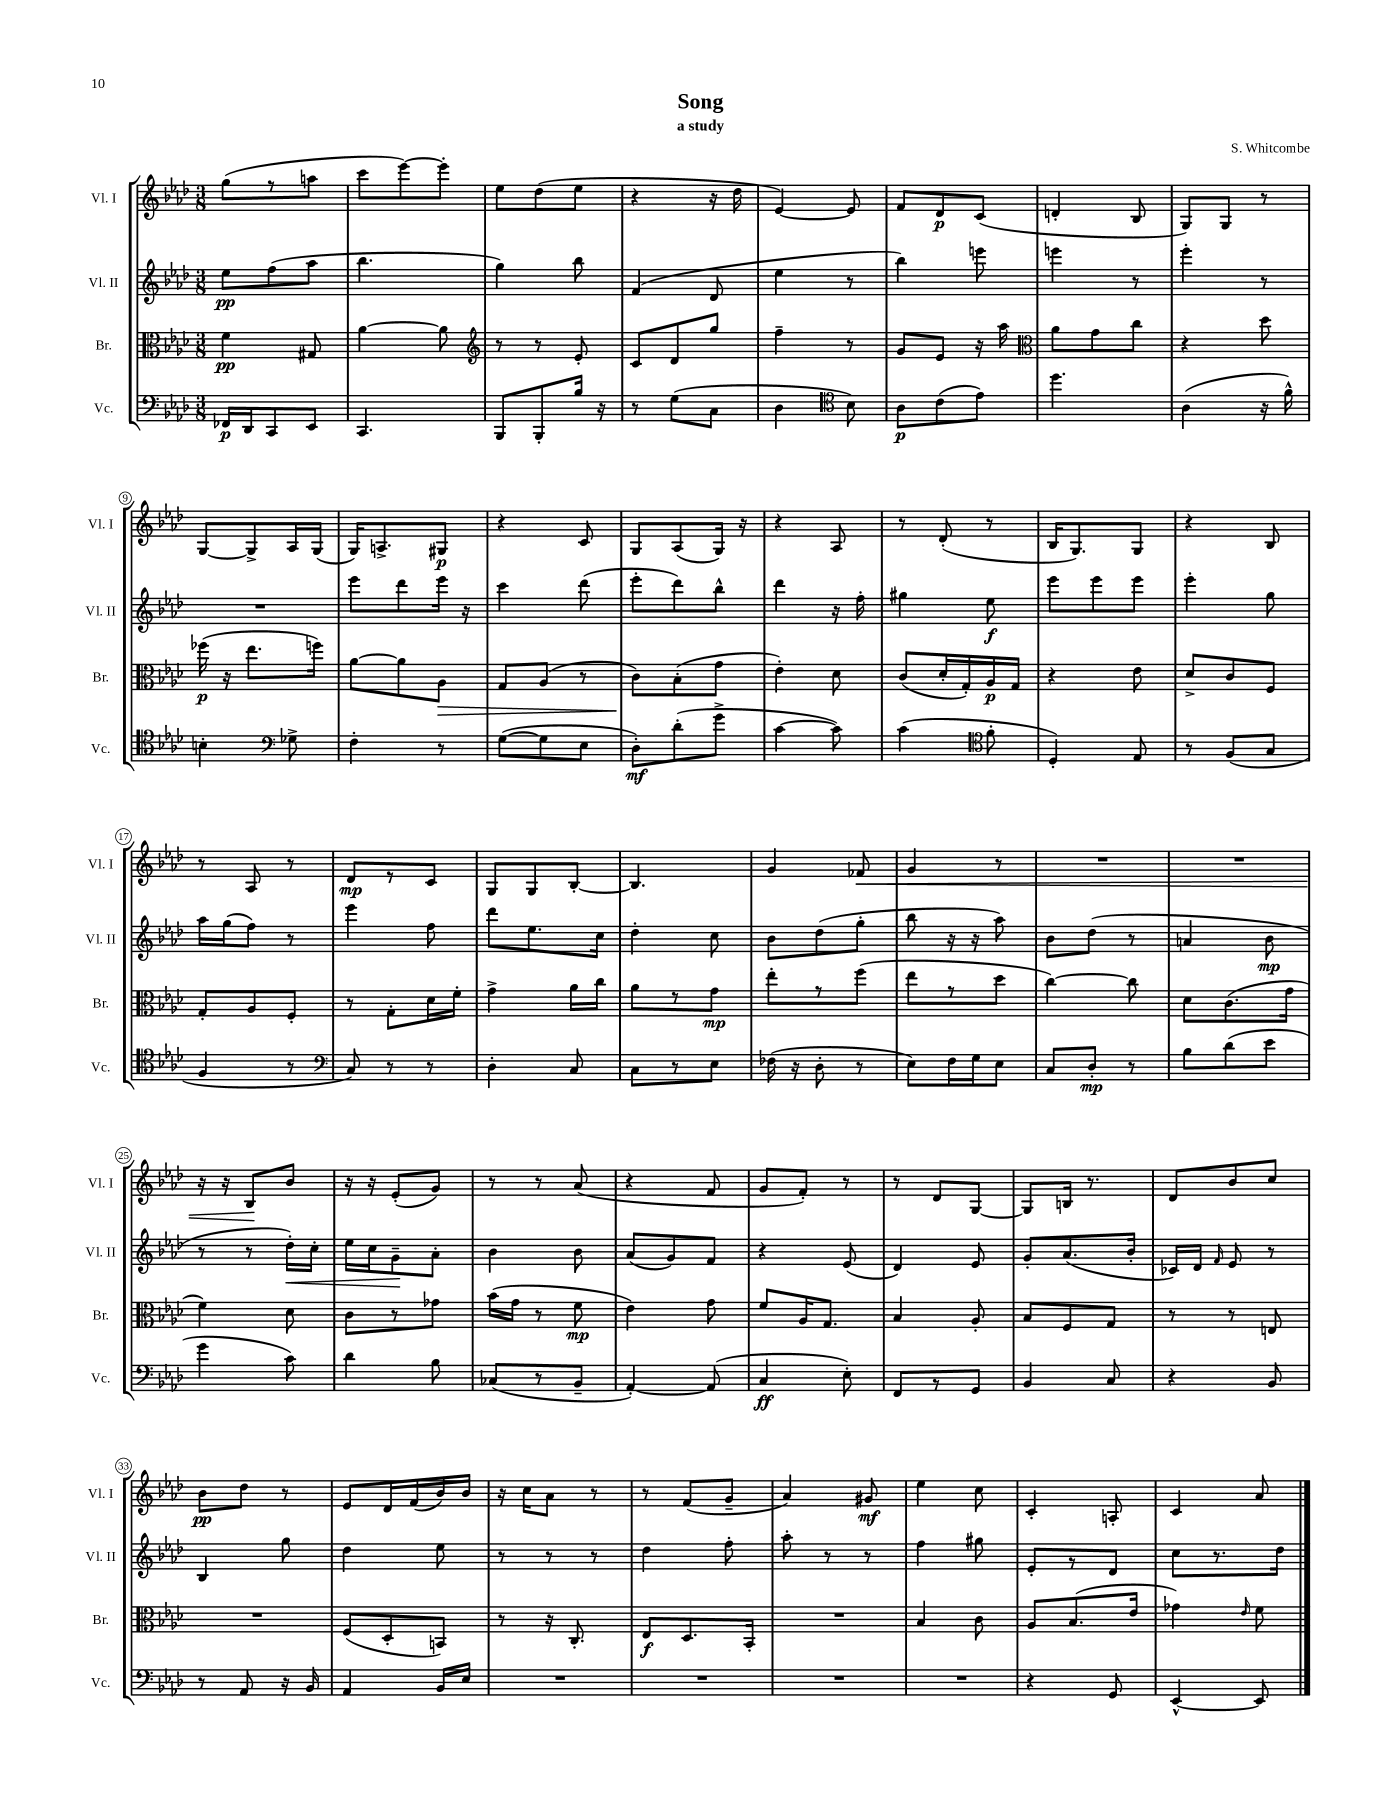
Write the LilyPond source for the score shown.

\header { title = "Song" composer = "S. Whitcombe" subtitle = "a study" }
<<
\new StaffGroup <<
\new Staff = "s0" \with { instrumentName = "Vl. I" shortInstrumentName = "Vl. I" } {
    \clef treble \key aes \major \numericTimeSignature \time 3/8
    \autoBeamOff g''8[( r8 a''8] |
    c'''8[ ees'''8~) ees'''8]-. |
    ees''8[ des''8( ees''8] |
    r4 r16 des''16 |
    ees'4~) ees'8 |
    f'8[ des'8\p c'8]( |
    d'4-. bes8 |
    g8[) g8] r8 |
    g8[~ g8-> aes16 g16]( |
    g16[) a8.-> gis8]\p |
    r4 c'8 |
    g8[ aes8( g16]) r16 |
    r4 aes8 |
    r8 des'8-.( r8 |
    bes16[ g8.) g8] |
    r4 bes8 |
    r8 aes8 r8 |
    des'8[\mp r8 c'8] |
    g8[ g8 bes8]~-. |
    bes4. |
    g'4 fes'8\< |
    g'4 r8 |
    R4. |
    R4. |
    r16 r16 bes8[\! bes'8] |
    r16 r16 ees'8[-.( g'8]) |
    r8 r8 aes'8( |
    r4 f'8 |
    g'8[ f'8]-.) r8 |
    r8 des'8[ g8]~ |
    g8[ b16] r8. |
    des'8[ bes'8 c''8] |
    bes'8[\pp des''8] r8 |
    ees'8[ des'16 f'16( bes'16) bes'16] |
    r16 c''16[ aes'8] r8 |
    r8 f'8[( g'8]-- |
    aes'4) gis'8\mf |
    ees''4 c''8 |
    c'4-. a8-. |
    c'4 aes'8 \bar "|." |
}
\new Staff = "s1" \with { instrumentName = "Vl. II" shortInstrumentName = "Vl. II" } {
    \clef treble \key aes \major \numericTimeSignature \time 3/8
    \autoBeamOff ees''8[\pp f''8( aes''8] |
    bes''4. |
    g''4) bes''8 |
    f'4( des'8 |
    ees''4 r8 |
    bes''4) e'''8 |
    e'''4 r8 |
    ees'''4-. r8 |
    R4. |
    ees'''8[ des'''8 ees'''16] r16 |
    c'''4 des'''8( |
    ees'''8[-. des'''8) bes''8]-^ |
    des'''4 r16 f''16-. |
    gis''4 ees''8\f |
    ees'''8[ ees'''8 ees'''8] |
    ees'''4-. g''8 |
    aes''16[ g''16( f''8]) r8 |
    ees'''4 f''8 |
    des'''8[ ees''8. c''16] |
    des''4-. c''8 |
    bes'8[ des''8( g''8]-. |
    bes''8 r16 r16 aes''8) |
    bes'8[ des''8]( r8 |
    a'4 bes'8\mp |
    r8 r8 des''16[-.\<) c''16]-. |
    ees''16[ c''16 g'8--\! aes'8]-. |
    bes'4 bes'8 |
    aes'8[( g'8) f'8] |
    r4 ees'8( |
    des'4) ees'8 |
    g'8[-. aes'8.( bes'16]-. |
    ces'16[) des'16] \grace { f'16 } ees'8 r8 |
    bes4 g''8 |
    des''4 ees''8 |
    r8 r8 r8 |
    des''4 f''8-. |
    aes''8-. r8 r8 |
    f''4 gis''8 |
    ees'8[-. r8 des'8] |
    c''8[ r8. des''16] \bar "|." |
}
\new Staff = "s2" \with { instrumentName = "Br." shortInstrumentName = "Br." } {
    \clef alto \key aes \major \numericTimeSignature \time 3/8
    \autoBeamOff f'4\pp gis8 |
    aes'4~ aes'8 |
    \clef treble r8 r8 ees'8-. |
    c'8[ des'8 g''8] |
    f''4-- r8 |
    g'8[ ees'8] r16 aes''16 |
    \clef alto aes'8[ g'8 c''8] |
    r4 des''8 |
    fes''16\p( r16 ees''8.[ f''16]) |
    aes'8[~ aes'8 aes8]\> |
    g8[ aes8]( r8 |
    c'8[\!) bes8-.( g'8] |
    ees'4-.) des'8 |
    c'8[( des'16-. g16-.) aes16\p g16] |
    r4 ees'8 |
    des'8[-> c'8 f8] |
    g8[-. aes8 f8]-. |
    r8 g8[-. des'16 f'16]-. |
    g'4-> aes'16[ c''16] |
    aes'8[ r8 g'8]\mp |
    ees''8[-. r8 f''8]( |
    ees''8[ r8 des''8] |
    c''4~) c''8 |
    des'8[ c'8.( g'16] |
    f'4) des'8 |
    c'8[ r8 ges'8] |
    bes'16[( g'16] r8 f'8\mp |
    ees'4) g'8 |
    f'8[ aes16 g8.] |
    bes4 aes8-. |
    bes8[ f8 g8] |
    r8 r8 e8 |
    R4. |
    f8[( des8-. b,8]) |
    r8 r16 c8.-. |
    ees8[\f des8. bes,16]-. |
    R4. |
    bes4 c'8 |
    aes8[ bes8.( ees'16] |
    ges'4) \grace { ees'16 } f'8 \bar "|." |
}
\new Staff = "s3" \with { instrumentName = "Vc." shortInstrumentName = "Vc." } {
    \clef bass \key aes \major \numericTimeSignature \time 3/8
    \autoBeamOff fes,16[\p des,16 c,8 ees,8] |
    c,4. |
    bes,,8[ bes,,8-. bes16] r16 |
    r8 g8[( c8] |
    des4 \clef tenor bes8) |
    aes8[\p c'8( ees'8]) |
    des''4. |
    aes4( r16 f'16-^) |
    b4-. \clef bass ges8-> |
    f4-. r8 |
    g8[~( g8 ees8] |
    des8[-.\mf) des'8-.( g'8]-> |
    c'4~ c'8) |
    c'4( \clef tenor f'8-. |
    des4-.) ees8 |
    r8 f8[( g8] |
    f4 r8 |
    \clef bass c8) r8 r8 |
    des4-. c8 |
    c8[ r8 ees8] |
    fes16( r16 des8-. r8 |
    ees8[) f16 g16 ees8] |
    c8[ des8]-.\mp r8 |
    bes8[ des'8( ees'8] |
    g'4 c'8) |
    des'4 bes8 |
    ces8[( r8 bes,8]-- |
    aes,4~-.) aes,8( |
    c4\ff ees8-.) |
    f,8[ r8 g,8] |
    bes,4 c8 |
    r4 bes,8 |
    r8 aes,8 r16 bes,16 |
    aes,4 bes,16[ ees16] |
    R4. |
    R4. |
    R4. |
    R4. |
    r4 g,8 |
    ees,4~-^ ees,8 \bar "|." |
}
>>
>>
\layout { \context { \Score \override BarNumber.stencil = #(make-stencil-circler 0.1 0.3 ly:text-interface::print) } }
